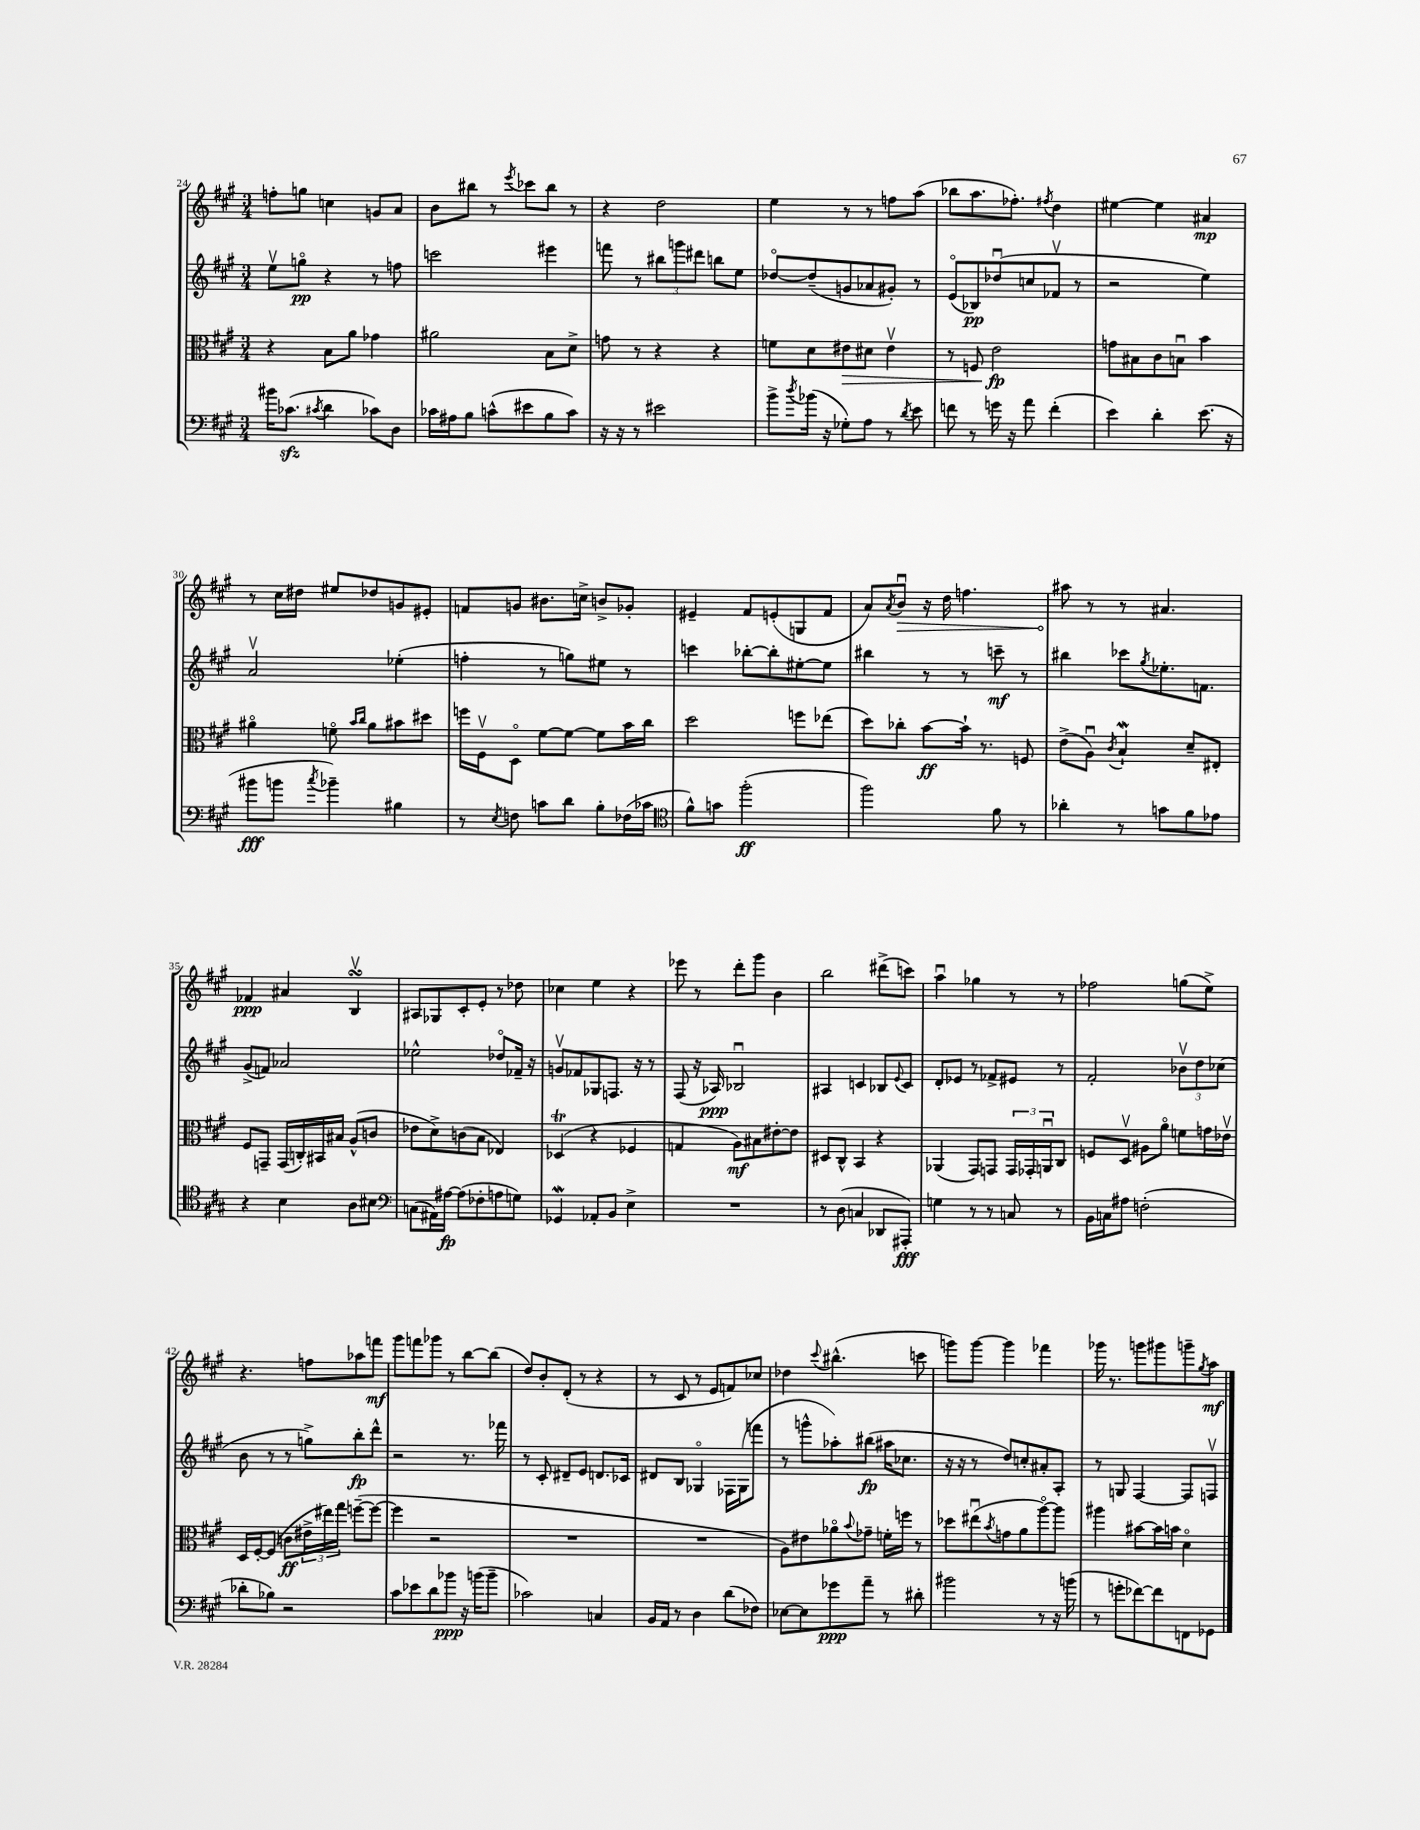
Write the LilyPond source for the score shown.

<<
\new StaffGroup <<
\new Staff = "s0" {
    \clef treble \key a \major \numericTimeSignature \time 3/4
    f''8-. g''8 c''4 g'8 a'8 |
    b'8 bis''8 r8 \acciaccatura { e'''8 } ces'''8 bis''8 r8 |
    r4 d''2 |
    e''4 r8 r8 f''8 a''8( |
    bes''8 a''8. fes''8.-.) \acciaccatura { fis''8 } d''4 |
    eis''4~ eis''4 ais'4\mp |
    r8 cis''16 dis''16 eis''8 des''8 g'8 eis'8-. |
    f'8 g'8 bis'8. c''16-> b'8-> ges'8-. |
    eis'4-- fis'8 e'8-.( g8 fis'8 |
    a'8) \acciaccatura { a'8 } \once \override Hairpin.circled-tip = ##t b'8\downbow\> r16 d''16 f''4. |
    ais''8\! r8 r8 ais'4. |
    fes'4\ppp ais'4 b4\upbow\turn |
    ais8 ges8 cis'8-. e'8-. r8 des''8 |
    ces''4 e''4 r4 |
    ees'''8 r8 d'''8-. gis'''8 b'4 |
    b''2 dis'''8->( c'''8) |
    a''4\downbow ges''4 r8 r8 |
    fes''2 g''8( e''8->) |
    r4. f''8 aes''8 f'''8\mf |
    gis'''8 f'''8 ges'''8 r8 b''8~ b''8( |
    d''8) b'8-. d'8-.( r8 r4 |
    r8 cis'8 r8 e'8 f'8) ces''8 |
    des''4 \appoggiatura { cis'''8 } bis''4.-^( c'''8 |
    g'''8) g'''8~ g'''4 fes'''4 |
    ges'''16 r8. g'''8 gis'''8 g'''8-- \acciaccatura { gis''8 } a''8\mf \bar "|." |
}
\new Staff = "s1" {
    \clef treble \key a \major \numericTimeSignature \time 3/4
    e''8\upbow g''8\flageolet\pp r4 r8 f''8 |
    c'''2 eis'''4 |
    f'''8 r8 \tuplet 3/2 { bis''8 g'''8 dis'''8 } b''8 e''8 |
    des''8~\flageolet des''8--( g'8 aes'8 gis'8-.) r8 |
    e'8\flageolet( bes8\pp) des''8\downbow( c''8 fes'8\upbow r8 |
    r2 e''4) |
    a'2\upbow ees''4-.( |
    f''4-. r8 g''8) eis''8 r8 |
    c'''4 bes''8~-. bes''8-. eis''8~-. eis''8 |
    bis''4 r8 r8 c'''8--\mf r8 |
    bis''4 ces'''8 \acciaccatura { gis''8 } ees''8.-. f'8. |
    gis'8->( f'8) aes'2 |
    ees''2-^ des''8\flageolet fes'16-- r16 |
    g'8\upbow fes'8 ges8 f8. r16 r8 |
    fis8( r16 aes16\ppp) bes2\downbow |
    ais4 c'4 bes8 \appoggiatura { e'8 } c'8 |
    d'8-. ees'8 r8 fes'8-> eis'8 r8 |
    fis'2-. \tuplet 3/2 { bes'8\upbow d''8 ces''8( } |
    b'8 r8 r8 g''8->) b''8-.\fp d'''8-^ |
    r2 r8. fes'''16 |
    r8 cis'8-. dis'8-- e'8 d'8. ces'16 |
    dis'8 b8 ges4\flageolet fes16 ges16( f'''8 |
    r8 g'''8-^ aes''8-.) bis''8\fp( ais''16 ces''8. |
    r16 r16 r8 d''8) c''8-. ais'8-. a8-. |
    r8 g8 fis4~ fis8 f8\upbow \bar "|." |
}
\new Staff = "s2" {
    \clef alto \key a \major \numericTimeSignature \time 3/4
    r4 b8 a'8 ges'4 |
    ais'2 b8 d'8-> |
    g'8 r8 r4 r4 |
    f'8 d'8 eis'8\> dis'8 eis'4\upbow |
    r8 f8 e'2\fp\! |
    g'8 bis8 cis'8 b8\downbow b'4 |
    ais'4\flageolet f'8\flageolet \grace { b'16 cis''16 } ais'8 bis'8 dis''8 |
    f''16 fis16\upbow d8\flageolet fis'8~ fis'8~ fis'8 b'16 cis''16 |
    d''2 f''8 ees''8( |
    d''8) ces''8-. b'8~\ff b'16-! r8. f8 |
    e'8->( a8\downbow) \acciaccatura { cis'8 } b4-!\mordent d'8-- eis8-. |
    fis8 g,8-- g,16( c16-.) bis,16 bis16 a8-^( c'8 |
    ees'8 d'8->) c'8( b8 ees4) |
    des4\trill( r4 fes4 |
    g4 a8\mf) bis8 eis'8~-. eis'8 |
    dis8 cis8-^ b,4 r4 |
    aes,4( gis,8) g,8 \tuplet 3/2 { g,16 ges,16-. a,16\downbow } cis8 |
    f8 d8\upbow ais8 a'8\flageolet f'8 g'16 ees'16\upbow |
    d16 fis16~-. fis8( c'8\ff \tuplet 3/2 { eis'16-> eis''16) gis''16 } f''8~--( f''8~ |
    f''4 r2 |
    R2. |
    R2. |
    a8) eis'8 aes'8\flageolet \appoggiatura { b'8 } ges'8-- f'16-. f''16 r8 |
    des''8 eis''8\downbow( \acciaccatura { b'8 } g'8 a'8 a''8~\flageolet) a''8 |
    ais''4 bis'8~ bis'16 b'16 d'4\flageolet \bar "|." |
}
\new Staff = "s3" {
    \clef bass \key a \major \numericTimeSignature \time 3/4
    bis'16 ces'8.\sfz( \acciaccatura { cis'8 } d'4 ces'8) d8 |
    ces'16 ais16 b8 c'8-^( eis'8 b8 c'8) |
    r16 r16 r8 eis'2 |
    b'8-> \acciaccatura { d''8 } bes'16( r16 ges8-.) a8 r8 \acciaccatura { d'8 } e'8 |
    f'8 r8 g'16 r16 a'8 f'4-.( |
    e'4) d'4-. e'8.( r16 |
    bis'8\fff b'8 \acciaccatura { cis''8 } bes'4--) bis4 |
    r8 \acciaccatura { e8 } f8 c'8 d'8 b8-. fes16( ces'16 |
    \clef tenor fis'8-^) g'8 fis''2-.\ff( |
    fis''2) fis'8 r8 |
    aes'4-. r8 g'8 fis'8 ees'8 |
    r4 b4 a8 bis8 |
    \clef bass c8( ais,16) ais16~\fp ais8( fes8-. a8 g8) |
    ges,4\mordent aes,8-. b,8 e4-> |
    R2. |
    r8 d8( c4 des,8 ais,,8-.\fff) |
    g4 r8 r8 c8 r8 |
    b,16 c16 ais8 f2-.( |
    des'8-. bes8) r2 |
    cis'8 ees'8 d'8 bes'8\ppp r16 b'16( b'8-- |
    ces'2) c4 |
    b,16 a,16 r8 d4 d'8( fes8) |
    ees8~ ees8 ges'8\ppp a'8-- r8 dis'8-. |
    bis'2 r8 r16 b'16( |
    r8 g'8-. fes'8~) fes'8 f,8 ges,8 \bar "|." |
}
>>
>>
\layout { \context { \Score currentBarNumber = #24 } }
